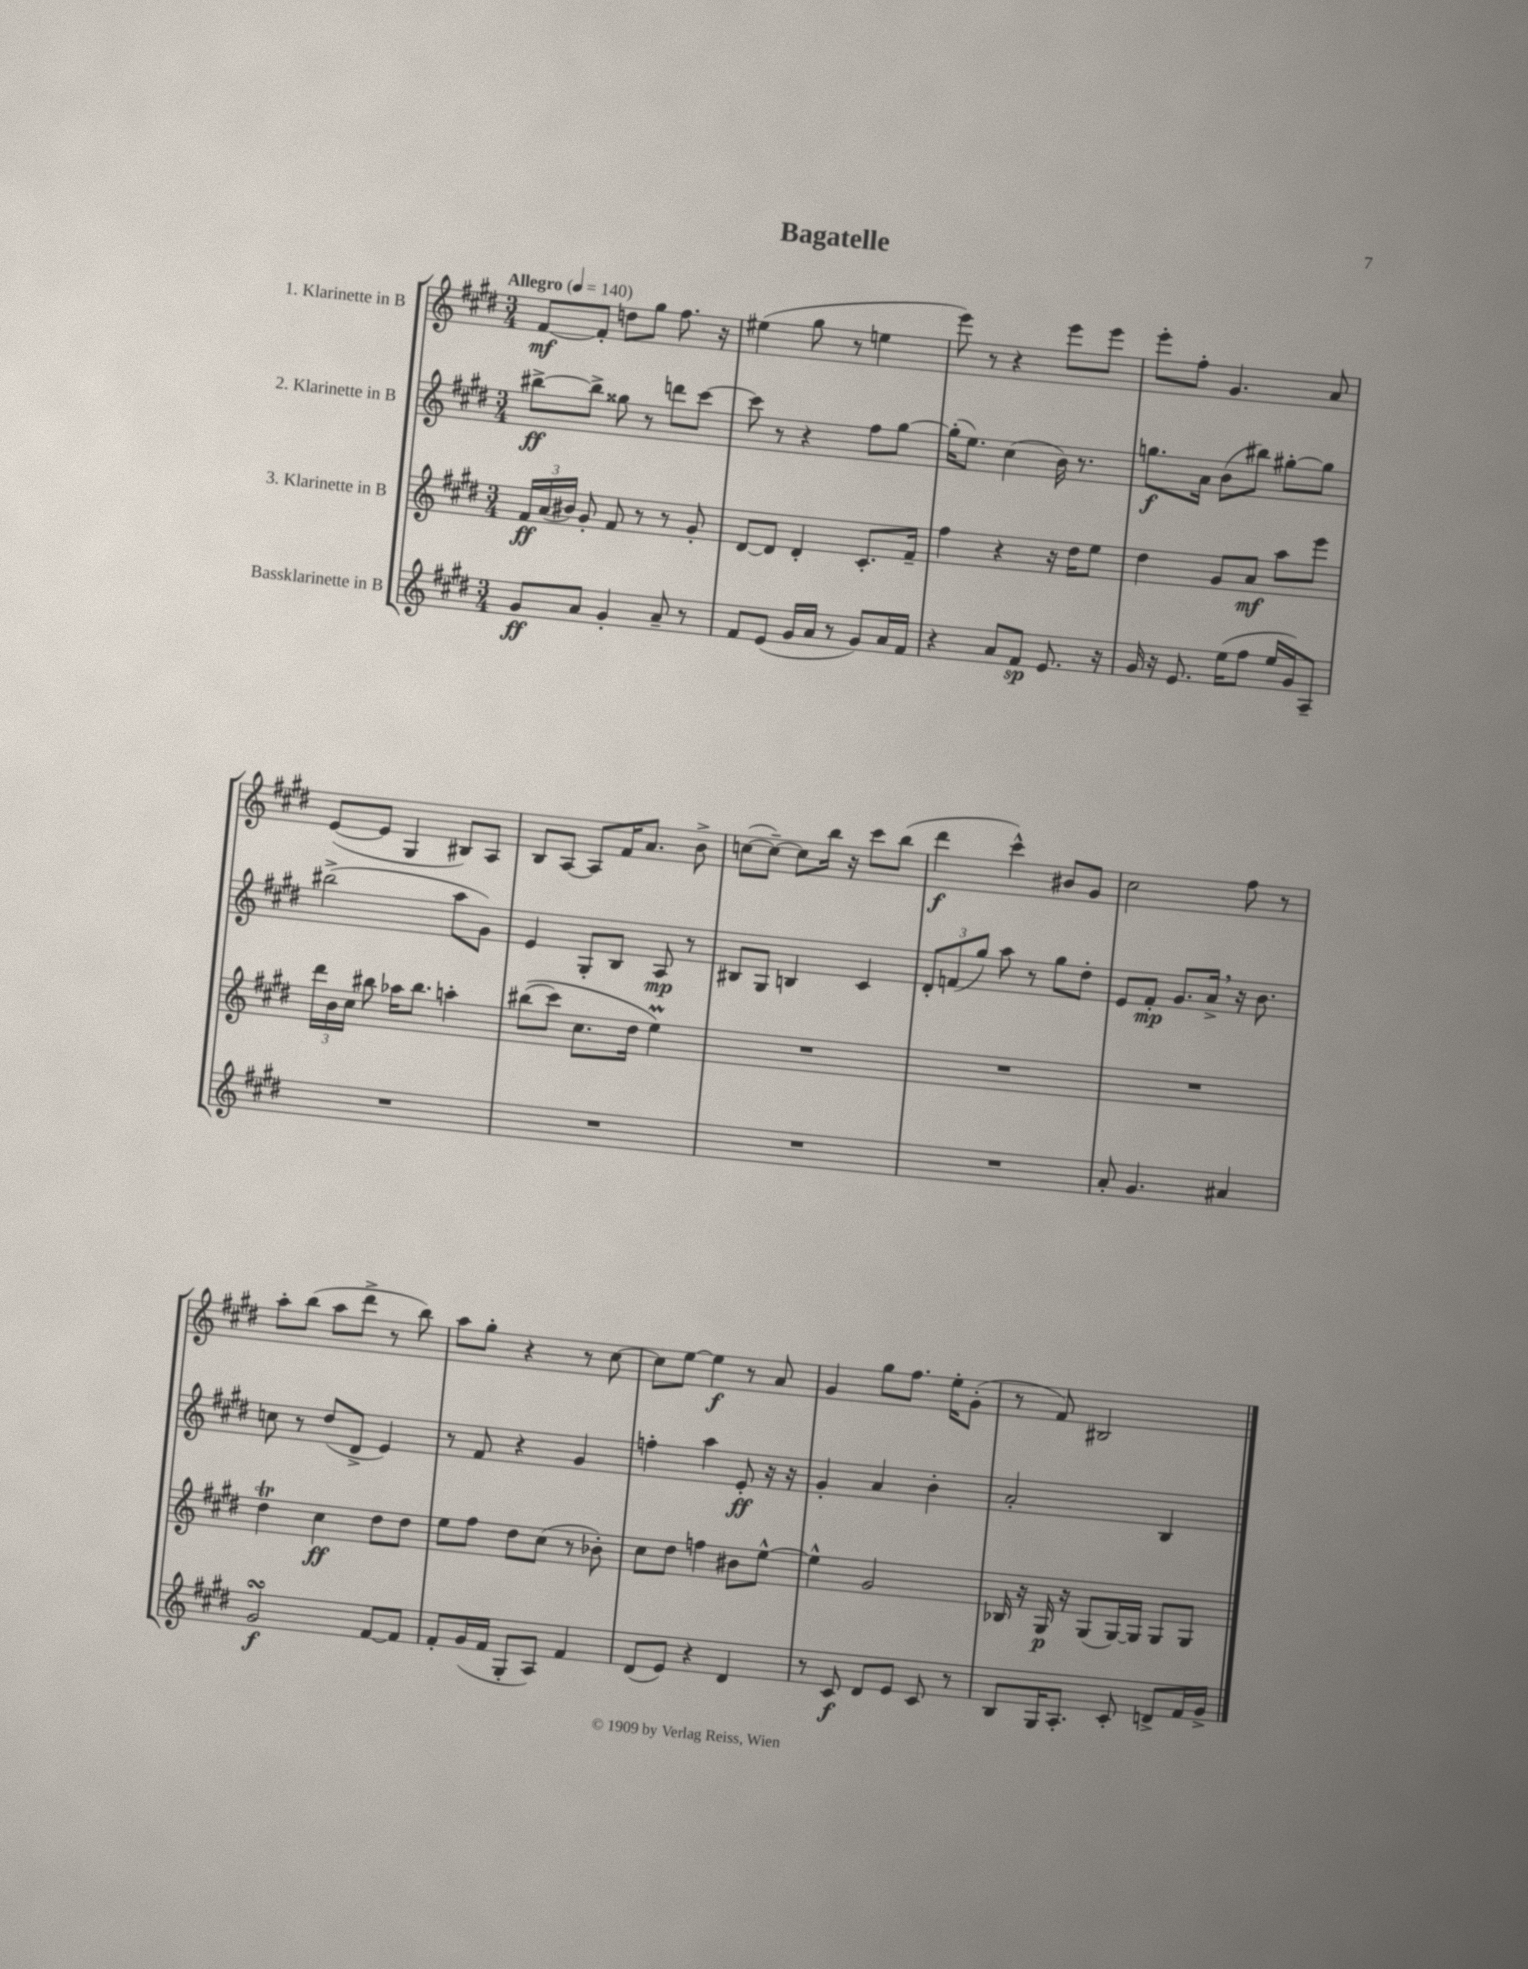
\header { title = "Bagatelle" }
<<
\new StaffGroup <<
\new Staff = "s0" \with { instrumentName = "1. Klarinette in B" } {
    \clef treble \key e \major \numericTimeSignature \time 3/4 \tempo "Allegro" 4 = 140
    \autoBeamOff fis'8[~\mf fis'8]-. d''8[ gis''8] fis''8. r16 |
    eis''4( gis''8 r8 e''4 |
    e'''8) r8 r4 e'''8[ e'''8] |
    e'''8[-. fis''8]-. gis'4. a'8 |
    e'8[~( e'8] gis4 bis8[) a8] |
    b8[ a8]~ a8[ fis'16 a'8.] b'8-> |
    c''8[~( c''8]~--) c''8[ b''16] r16 cis'''8[ b''8]( |
    dis'''4\f cis'''4-^) bis'8[ gis'8] |
    cis''2 fis''8 r8 |
    a''8[-. b''8]( a''8[ dis'''8]-> r8 b''8) |
    a''8[ gis''8]-. r4 r8 cis''8~ |
    cis''8[ e''8]~ e''4\f r8 a'8 |
    gis'4 gis''8[ fis''8.] e''16[-. gis'8]-.( |
    r8 fis'8) bis2 \bar "|." |
}
\new Staff = "s1" \with { instrumentName = "2. Klarinette in B" } {
    \clef treble \key e \major \numericTimeSignature \time 3/4
    \autoBeamOff bis''8[~->\ff bis''8]-> gisis''8 r8 d'''8[ cis'''8]~ |
    cis'''8 r8 r4 fis''8[ gis''8]~ |
    gis''16[-.( e''8.]) cis''4( b'16) r8. |
    g''8.[\f a'16] b'8[( bis''8]) gis''8[~-. gis''8] |
    bis''2->( a''8[ gis'8]) |
    e'4 gis8[-. b8] a8\mp r8 |
    bis8[ gis8] b4 cis'4 |
    \tuplet 3/2 { dis'8[-. f'8( gis''8]) } a''8 r8 gis''8[ dis''8]-. |
    e'8[ fis'8]-.\mp gis'8.[ a'16]-> \breathe r16 b'8. |
    c''8 r8 dis''8[( dis'8]-> e'4) |
    r8 fis'8 r4 gis'4 |
    f''4-. a''4 e'8-.\ff r16 r16 |
    gis'4-. a'4 b'4-. |
    a'2-. b4 \bar "|." |
}
\new Staff = "s2" \with { instrumentName = "3. Klarinette in B" } {
    \clef treble \key e \major \numericTimeSignature \time 3/4
    \autoBeamOff \tuplet 3/2 { fis'16[\ff a'16( bis'16]) } gis'8-. fis'8 r8 r8 gis'8-. |
    dis'8[~ dis'8] dis'4-. cis'8.[-. fis'16]-- |
    fis''4 r4 r16 dis''16[ e''8] |
    dis''4 gis'8[ a'8]\mf a''8[ e'''8] |
    \tuplet 3/2 { dis'''16[ b'16 cis''16] } bis''8 aes''16[ bis''8.] a''4-. |
    bis''8[(\( cis'''8]) cis''8.[ dis''16] e''4\prall\) |
    R2. |
    R2. |
    R2. |
    dis''4\trill cis''4\ff dis''8[ dis''8] |
    e''8[ fis''8] dis''8[ cis''8]( r8 bes'8-.) |
    cis''8[ dis''8] f''4 bis'8[ e''8]~-^ |
    e''4-^ gis'2 |
    bes16 r16 gis16\p r16 gis8[( gis16~) gis16] gis8[ gis8] \bar "|." |
}
\new Staff = "s3" \with { instrumentName = "Bassklarinette in B" } {
    \clef treble \key e \major \numericTimeSignature \time 3/4
    \autoBeamOff gis'8[\ff a'8] gis'4-. a'8-- r8 |
    fis'8[ e'8]( gis'16[ a'16] r8 gis'8[) a'16 fis'16] |
    r4 a'8[ fis'8]\sp e'8. r16 |
    gis'16 r16 e'8. e''16[( fis''8] e''16[ gis'16) a8]-- |
    R2. |
    R2. |
    R2. |
    R2. |
    a'8-. gis'4. ais'4 |
    gis'2\turn\f fis'8[~ fis'8] |
    fis'8[-. gis'16( fis'16] gis8[-. a8]) fis'4 |
    dis'8[( e'8]) r4 dis'4 |
    r8 cis'8\f dis'8[ e'8] cis'8 r8 |
    b8[ gis16 a8.]-. cis'8-. d'8[-> fis'16 gis'16]-> \bar "|." |
}
>>
>>
\layout { \context { \Score \remove "Bar_number_engraver" } }
